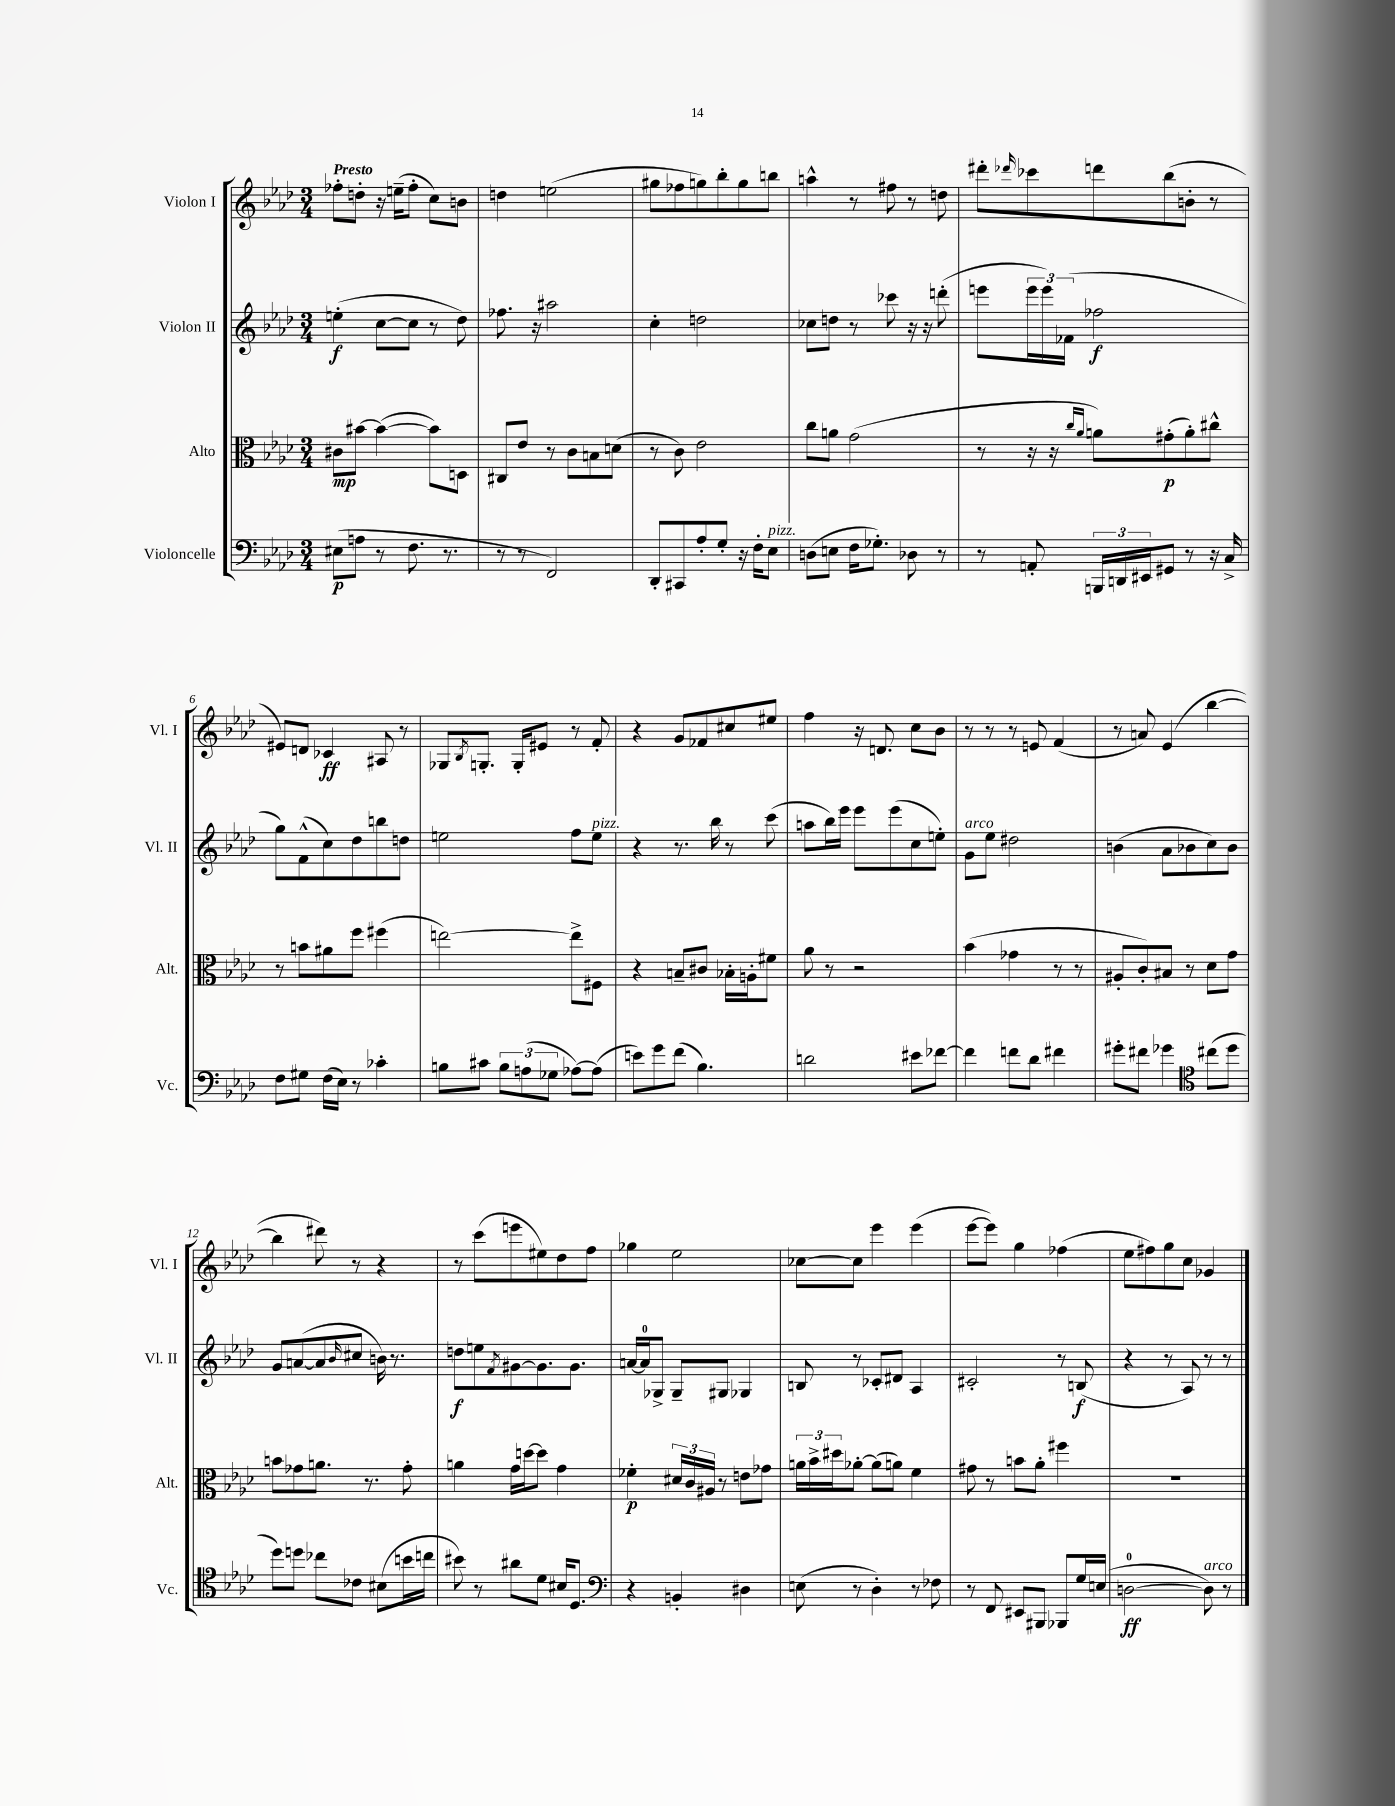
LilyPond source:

<<
\new StaffGroup <<
\new Staff = "s0" \with { instrumentName = "Violon I" shortInstrumentName = "Vl. I" } {
    \clef treble \key aes \major \numericTimeSignature \time 3/4 \tempo "Presto"
    fes''8-. d''8-. r16 e''16--( fes''8-. c''8) b'8 |
    d''4 e''2( |
    gis''8 fes''8 g''8) bes''8-. g''8 b''8 |
    a''4-^ r8 fis''8 r8 d''8 |
    dis'''8-. \grace { des'''16 } ces'''8 d'''8 bes''8( b'8-. r8 |
    eis'8) d'8 ces'4\ff ais8 r8 |
    ges8 \acciaccatura { bes8 } g8.-. g16-. eis'8 r8 f'8-. |
    r4 g'8 fes'8 cis''8 eis''8 |
    f''4 r16 d'8. c''8 bes'8 |
    r8 r8 r8 e'8 f'4( |
    r8 a'8) ees'4( bes''4~ |
    bes''4 dis'''8) r8 r4 |
    r8 c'''8( e'''8 eis''8) des''8 f''8 |
    ges''4 ees''2 |
    ces''8~ ces''8 ees'''4 ees'''4( |
    ees'''8~ ees'''8) g''4 fes''4( |
    ees''8 fis''8) g''8 c''8 ges'4 \bar "|." |
}
\new Staff = "s1" \with { instrumentName = "Violon II" shortInstrumentName = "Vl. II" } {
    \clef treble \key aes \major \numericTimeSignature \time 3/4
    e''4-.\f( c''8~ c''8 r8 des''8) |
    fes''8. r16 ais''2 |
    c''4-. d''2 |
    ces''8 d''8 r8 ces'''8 r16 r16 d'''8-.( |
    e'''8 \tuplet 3/2 { e'''16 e'''16) fes'16( } fes''2\f |
    g''8) f'8-^( c''8) des''8 b''8 d''8 |
    e''2 f''8 e''8^\markup { \italic "pizz." } |
    r4 r8. bes''16 r8 c'''8( |
    a''8 bes''16) ees'''16 ees'''8 ees'''8( c''8 e''8-.) |
    g'8^\markup { \italic "arco" } ees''8 dis''2 |
    b'4( aes'8 bes'8 c''8) bes'8 |
    g'8 a'8~( a'8 \grace { bes'16 } cis''8 b'16) r8. |
    d''8\f e''8 \acciaccatura { f'8 } gis'8~ gis'8. gis'8. |
    a'16~ a'16-0 ges8-> ges8-- gis8 ges4 |
    b8 r8 ces'8-. dis'8 aes4 |
    cis'2-. r8 b8\f( |
    r4 r8 aes8) r8 r8 \bar "|." |
}
\new Staff = "s2" \with { instrumentName = "Alto" shortInstrumentName = "Alt." } {
    \clef alto \key aes \major \numericTimeSignature \time 3/4
    cis'8\mp bis'8~ bis'4~( bis'8) d8 |
    cis8 ees'8 r8 c'8 b8 d'8( |
    r8 c'8) ees'2 |
    c''8 a'8 g'2( |
    r8 r16 r16 \grace { c''16 aes'16 } a'8) gis'8-.\p( a'8-.) cis''8-^ |
    r8 b'8 ais'8 f''8 fis''4( |
    e''2~) e''8-> fis8 |
    r4 b8-- cis'8 bes16-. a16-. fis'8 |
    aes'8 r8 r2 |
    bes'4( ges'4 r8 r8 |
    ais8-. c'8-.) bis8 r8 des'8 g'8 |
    b'8 ges'8 a'8. r8. ges'8-. |
    a'4 g'16 d''16~ d''8 g'4 |
    fes'4-.\p \tuplet 3/2 { dis'16 c'16 ais16 } r8 e'8 ges'8 |
    \tuplet 3/2 { a'16 bes'16-> dis''16 } aes'8~-. aes'8( a'8) f'4 |
    gis'8 r8 b'8 aes'8-. fis''4 |
    R2. \bar "|." |
}
\new Staff = "s3" \with { instrumentName = "Violoncelle" shortInstrumentName = "Vc." } {
    \clef bass \key aes \major \numericTimeSignature \time 3/4
    eis8\p( a8 r8 f8. r8. |
    r8 r8 f,2) |
    des,8-. cis,8 aes8-. g8-. r16 f16-. ees8^\markup { \italic "pizz." } |
    d8( e8 f16 ges8.-.) des8 r8 |
    r8 a,8-. \tuplet 3/2 { b,,16 d,16 eis,16 } gis,8 r8 r16 c16-> |
    f8 gis8 f16( ees16) r8 ces'4-. |
    b8 cis'8 \tuplet 3/2 { b8 a8( ges8 } aes8~) aes8( |
    e'8) g'8 f'8( bes4.) |
    d'2 eis'8 fes'8~ |
    fes'4 f'8 des'8 fis'4 |
    gis'8-. fis'8 ges'4 \clef tenor cis''8( des''8 |
    des''8) d''8 ces''8 ces'8 bis8( b'16 c''16 |
    bis'8) r8 ais'8 des'8 bis16 des8. |
    \clef bass r4 b,4-. dis4 |
    e8( r8 des4-.) r8 fes8 |
    r8 f,8 eis,8 bis,,8 bes,,8 g16 e16( |
    d2-0~\ff d8^\markup { \italic "arco" }) r8 \bar "|." |
}
>>
>>
